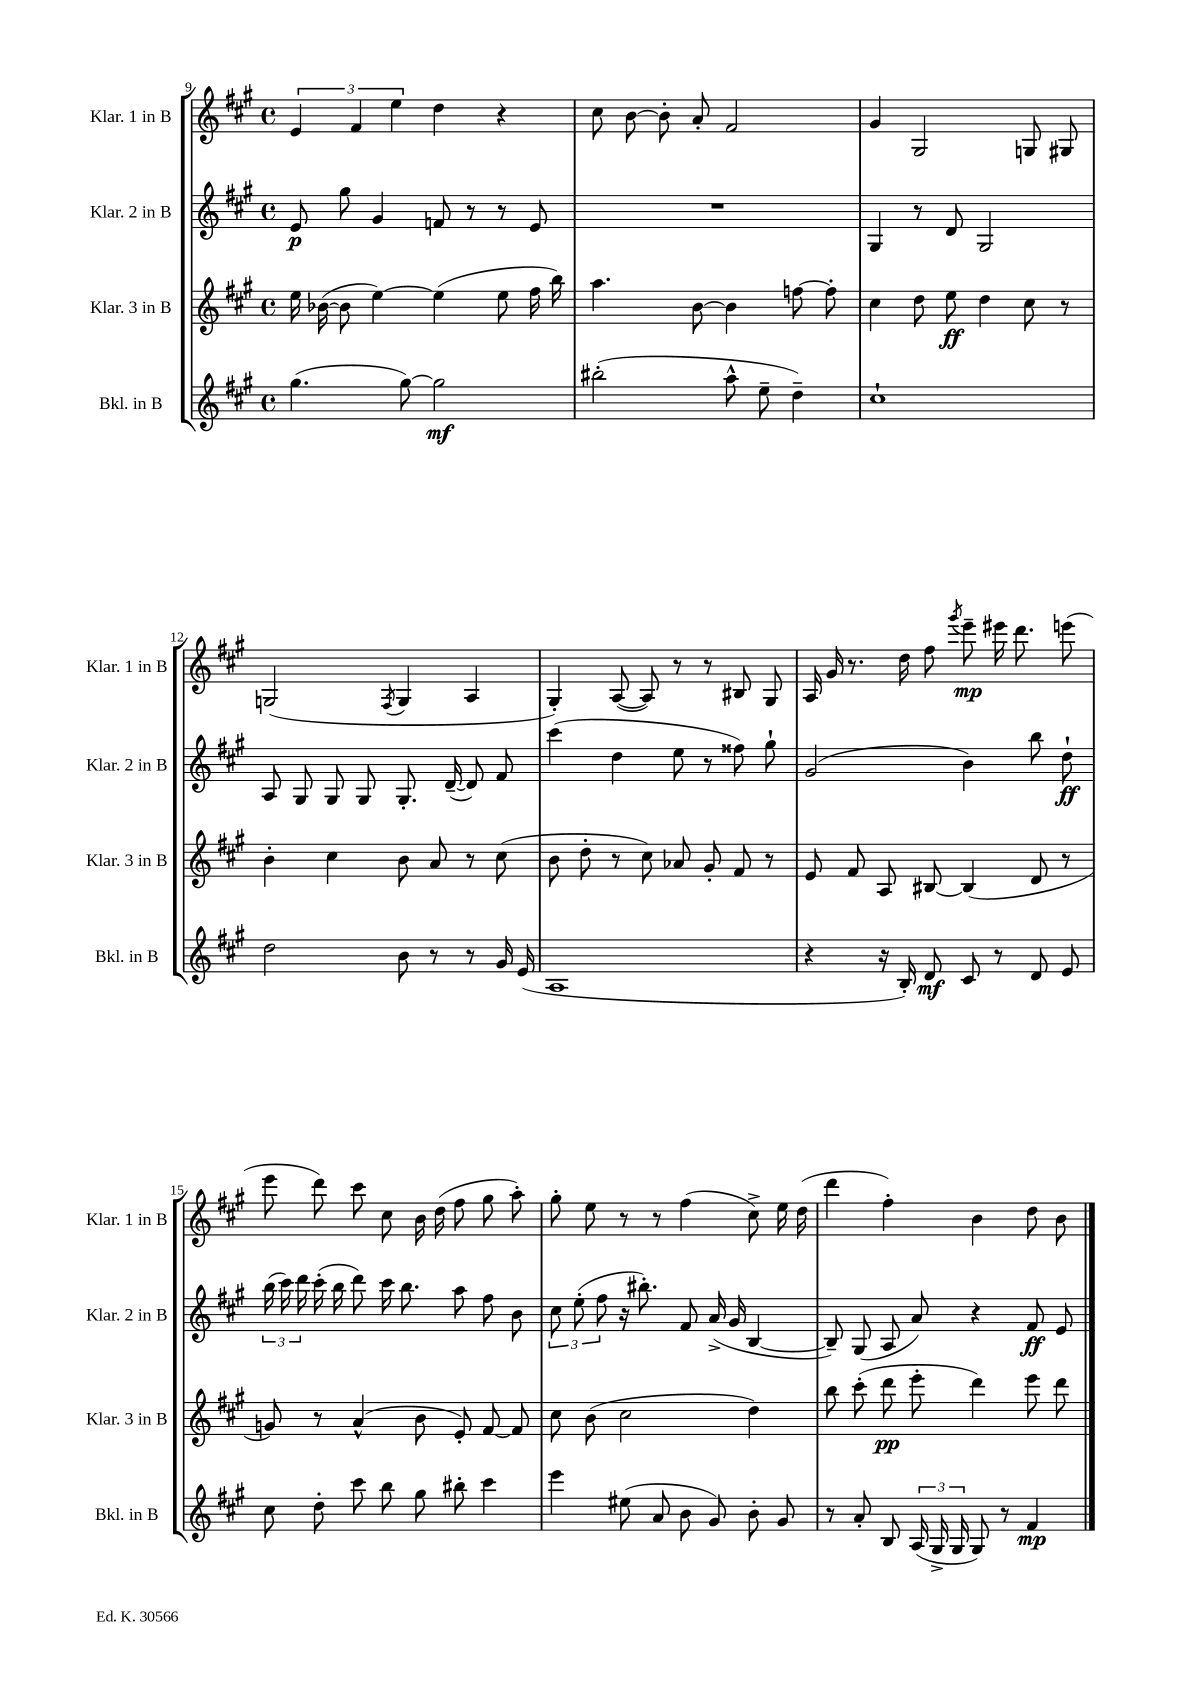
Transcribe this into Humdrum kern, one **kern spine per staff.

**kern	**kern	**kern	**kern
*staff4	*staff3	*staff2	*staff1
*clefG2	*clefG2	*clefG2	*clefG2
*k[f#c#g#]	*k[f#c#g#]	*k[f#c#g#]	*k[f#c#g#]
*M4/4	*M4/4	*M4/4	*M4/4
*met(c)	*met(c)	*met(c)	*met(c)
(4.gg#\	16ee\	8e/	6e/
.	([16b-\	.	.
.	8b-\]	8gg#\	.
.	.	.	6f#/
.	[4ee\)	4g#/	.
.	.	.	6ee\
[8gg#\)	.	.	.
2gg#\]	(4ee\]	8f/	4dd\
.	.	8r	.
.	8ee\	8r	4r
.	16ff#\	8e/	.
.	16bb\)	.	.
=	=	=	=
(2bb#'\	4.aa\	1r	8cc#\
.	.	.	[8b\
.	.	.	8b'\]
.	[8b\	.	8a'/
8aa^^\	4b\]	.	2f#/
8ee~\	.	.	.
4dd~\)	[8ff\	.	.
.	8ff'\]	.	.
=	=	=	=
1cc#`	4cc#\	4G#/	4g#/
.	8dd\	8r	2G#/
.	8ee\	8d/	.
.	4dd\	2G#/	.
.	8cc#\	.	8G/
.	8r	.	8G#/
=	=	=	=
2dd\	4b'\	8A/	(2G/
.	.	8G#/	.
.	4cc#\	8G#/	.
.	.	8G#/	.
.	.	.	8qF#/
8b\	8b\	8.G#'/	4G/
8r	8a/	.	.
.	.	([16d~/	.
8r	8r	8d/])	4A/
16g#/	(8cc#\	8f#/	.
(16e/	.	.	.
=	=	=	=
1A	8b\	(4ccc#\	4G#'/)
.	8dd'\	.	.
.	8r	4dd\	([8A/
.	8cc#\)	.	8A/])
.	8a-/	8ee\	8r
.	8g#'/	8r	8r
.	8f#/	8ff##\)	8B#/
.	8r	8gg#`\	8G#/
=	=	=	=
4r	8e/	(2g#/	16A/
.	.	.	16g#/
.	8f#/	.	8.r
16r	8A/	.	.
16B'/)	.	.	16dd\
8d/	[8B#/	.	8ff#\
.	.	.	8qggg#/
8c#/	(4B#/]	4b\)	8eee~\
8r	.	.	16eee#\
.	.	.	8.ddd\
8d/	8d/	8bb\	.
8e/	8r	8dd`\	(8eee\
=	=	=	=
8cc#\	8g/)	(24bb\	8eee\
.	.	24ccc#\)	.
.	.	24ddd\	.
8dd'\	8r	(16ccc#'\	8ddd\)
.	.	16bb\	.
8ccc#\	(4a^^/	8ddd\)	8ccc#\
8bb\	.	16ccc#\	8cc#\
.	.	8.bb\	.
8gg#\	8b\	.	16b\
.	.	.	(16dd\
8bb#'\	8e'/)	8aa\	8ff#\
4ccc#\	[8f#/	8ff#\	8gg#\
.	8f#/]	8b\	8aa'\)
=	=	=	=
4eee\	8cc#\	12cc#\	8gg#'\
.	.	(12ee'\	.
.	(8b\	.	8ee\
.	.	12ff#\	.
(8ee#\	2cc#\	16r	8r
.	.	8.bb#'\)	.
8a/	.	.	8r
8b\	.	8f#/	(4ff#\
8g#/)	.	(16a^/	.
.	.	16g#/	.
8b'\	4dd\)	[4B/	8cc#^\)
8g#/	.	.	16ee\
.	.	.	(16dd\
=	=	=	=
8r	8bb\	8B~/])	4ddd\
8a'/	(8ccc#'\	(8G#/	.
8B/	8ddd\	8A/	4ff#'\)
(24A/	8eee'\	8a/)	.
24G#^/	.	.	.
24G#/	.	.	.
8G#/)	4ddd\)	4r	4b\
8r	.	.	.
4f#/	8eee\	8f#/	8dd\
.	8ddd\	8e/	8b\
==	==	==	==
*-	*-	*-	*-
